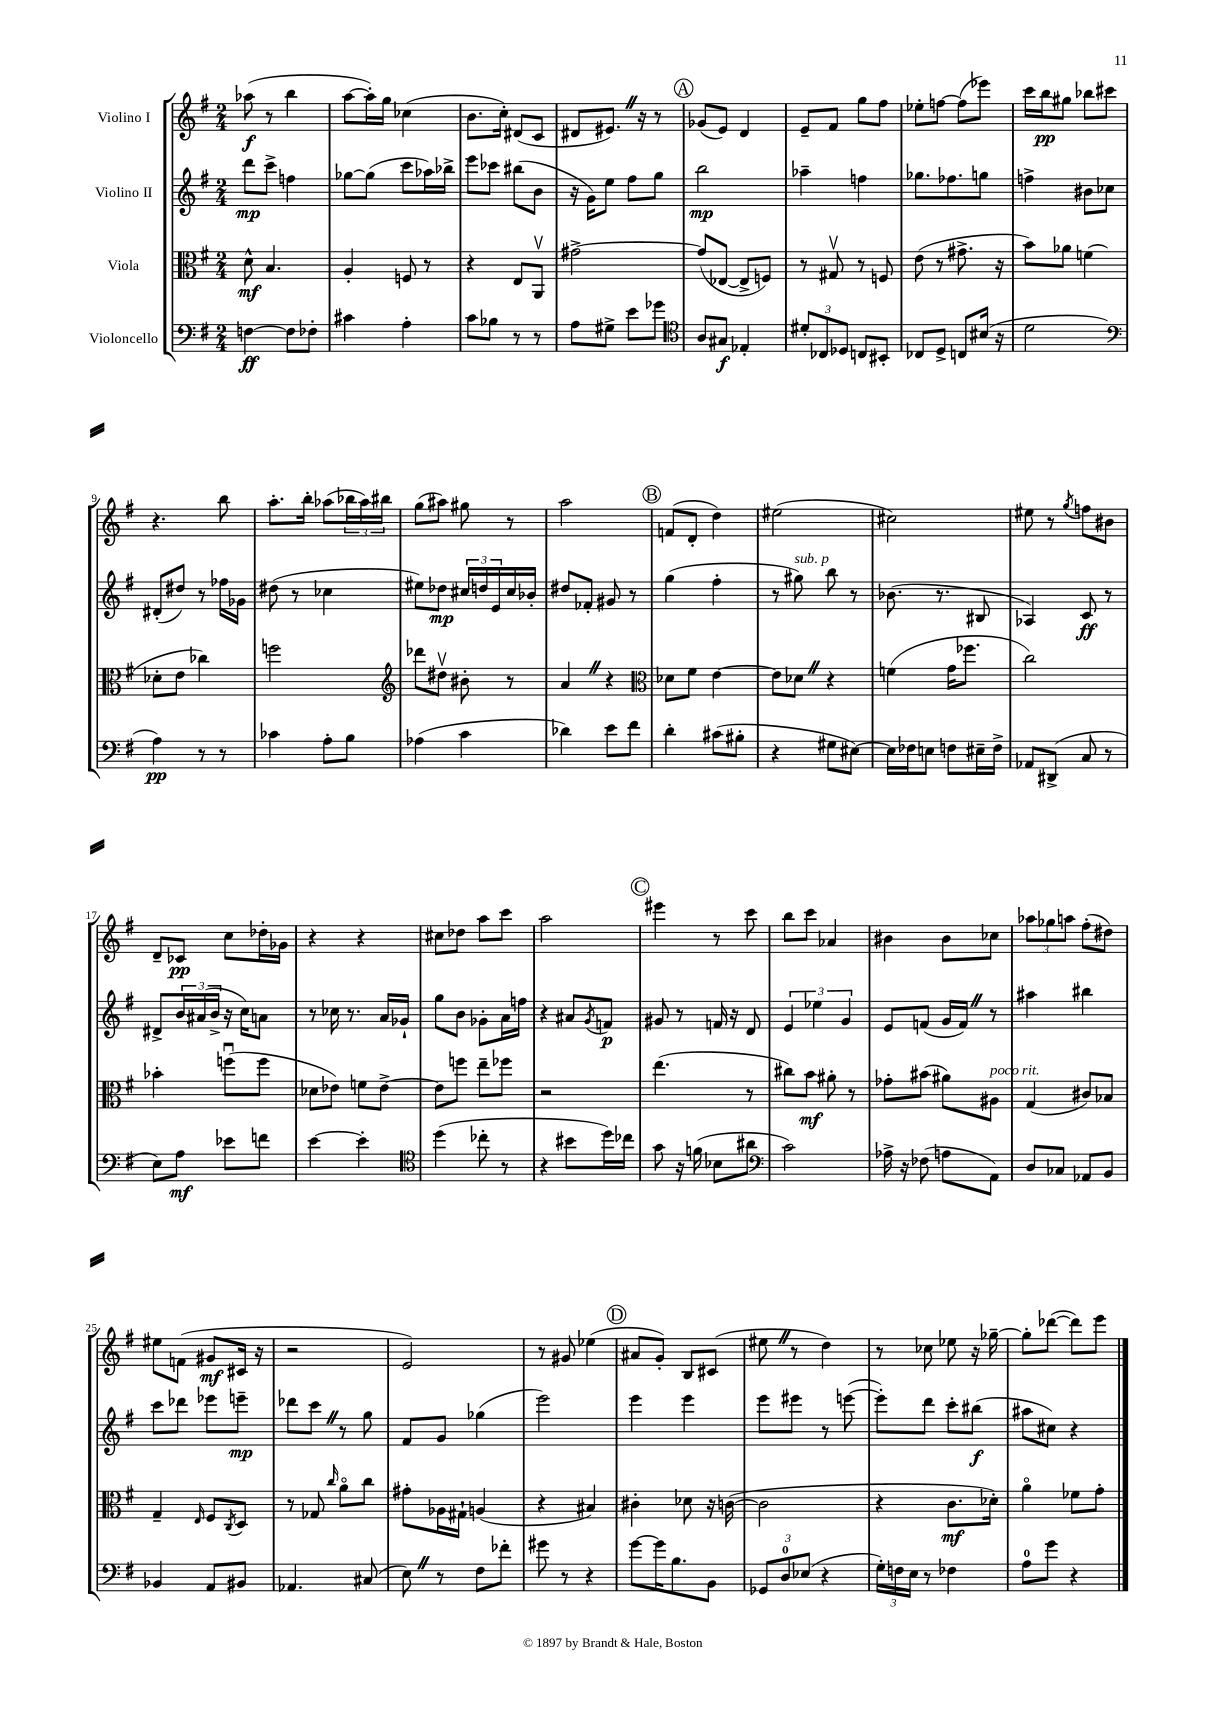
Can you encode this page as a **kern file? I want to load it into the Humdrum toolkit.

**kern	**dynam	**kern	**dynam	**kern	**dynam	**kern	**dynam
*part4	*part4	*part3	*part3	*part2	*part2	*part1	*part1
*staff4	*staff4	*staff3	*staff3	*staff2	*staff2	*staff1	*staff1
*I"Violoncello	*	*I"Viola	*	*I"Violino II	*	*I"Violino I	*
*clefF4	*	*clefC3	*	*clefG2	*	*clefG2	*
*k[f#]	*	*k[f#]	*	*k[f#]	*	*k[f#]	*
*M2/4	*	*M2/4	*	*M2/4	*	*M2/4	*
=1	=1	=1	=1	=1	=1	=1	=1
[4Fn\	ff	8d^^\	mf	8ddd\L	mp	(8aa-X\	f
.	.	4.B/	.	8ccc^\J	.	8r	.
8F\L]	.	.	.	4ffn\	.	4bb\	.
8F-X'\J	.	.	.	.	.	.	.
=2	=2	=2	=2	=2	=2	=2	=2
4c#X\	.	4A'/	.	[8gg-X\L	.	[8aa\L	.
.	.	.	.	(8gg-\J]	.	16aa'\L])	.
.	.	.	.	.	.	16gg\JJ	.
4A'\	.	8Fn/	.	8ccc\L	.	(4cc-X\	.
.	.	8r	.	16aa-X\L)	.	.	.
.	.	.	.	16bb-X^\JJ	.	.	.
=3	=3	=3	=3	=3	=3	=3	=3
8c\L	.	4r	.	8eee\L	.	8.b\L	.
8B-X\J	.	.	.	8ccc-X\J	.	.	.
.	.	.	.	.	.	16cc'\Jk)	.
8r	.	8E/L	.	(8bb#X\L	.	(8d#X/L	.
8r	.	8AAv/J	.	8b\J	.	8c/J	.
=4	=4	=4	=4	=4	=4	=4	=4
8A\L	.	[2g#X^\	.	16r	.	8d#X/L	.
.	.	.	.	16g\KL)	.	.	.
8G#X^\J	.	.	.	8ee\J	.	8.e#XZ/J)	.
8e\L	.	.	.	8ff#\L	.	.	.
.	.	.	.	.	.	16r	.
8g-X\J	.	.	.	8gg\J	.	8r	.
!!LO:REH:place=s1:t=A
=5	=5	=5	=5	=5	=5	=5	=5
*clefC4	*	*	*	*	*	*	*
8A/L	.	(8g#/L]	.	2bb\	mp	(8g-X/L	.
8G#X/J	f	[8E-X/J	.	.	.	8e/J)	.
4E-X'/	.	8E-^/L]	.	.	.	4d/	.
.	.	8Fn/J)	.	.	.	.	.
=6	=6	=6	=6	=6	=6	=6	=6
12d#X'/L	.	8r	.	4aa-X~\	.	8e~/L	.
12C-X/	.	.	.	.	.	.	.
.	.	8G#Xv/	.	.	.	8f#/J	.
12D-X/J	.	.	.	.	.	.	.
8Cn/L	.	8r	.	4ffn\	.	8gg\L	.
8BB#X'/J	.	8Fn/	.	.	.	8ff#\J	.
=7	=7	=7	=7	=7	=7	=7	=7
8C-X/L	.	(8e\	.	8.gg-X\L	.	8ee-X'\L	.
8D^/J	.	8r	.	.	.	[8ffn\J	.
.	.	.	.	8.ff-X\	.	.	.
8Cn/L	.	8.g#X^\	.	.	.	(8ff\L]	.
(16B#X/Jk	.	.	.	8ggn\J	.	8eee-X\J)	.
16r	.	16r	.	.	.	.	.
=8	=8	=8	=8	=8	=8	=8	=8
2d\	.	8b\L)	.	4ffn^\	.	16ccc\LL	.
.	.	.	.	.	.	16bb\J	pp
.	.	8a-X\J	.	.	.	8gg#X\J	.
.	.	(4fn\	.	8b#X\L	.	8bb-X\L	.
.	.	.	.	8cc-X\J	.	8ccc#X\J	.
!!LO:LB:g=z
=9	=9	=9	=9	=9	=9	=9	=9
*clefF4	*	*	*	*	*	*	*
4A\)	pp	8d-X'\L	.	(8d#X'/L	.	4.r	.
.	.	8e\J	.	8dd#X/J)	.	.	.
8r	.	4cc-X\)	.	8r	.	.	.
8r	.	.	.	16ff-X\LL	.	8bb\	.
.	.	.	.	16g-X\JJ	.	.	.
=10	=10	=10	=10	=10	=10	=10	=10
4c-X\	.	2ffn\	.	(8dd#X\	.	8.aa'\L	.
.	.	.	.	8r	.	.	.
.	.	.	.	.	.	16bb'\Jk	.
8A'\L	.	.	.	4cc-X\	.	(8aa-X\L	.
8B\J	.	.	.	.	.	24bb-X\L	.
.	.	.	.	.	.	24aa-\)	.
.	.	.	.	.	.	24bb#X\JJ	.
=11	=11	=11	=11	=11	=11	=11	=11
*	*	*clefG2	*	*	*	*	*
(4A-X\	.	8ddd-X\L	.	8ee#X\L)	.	(8gg\L	.
.	.	8dd#Xv\J	.	8dd-X\J	mp	8aa#X\J)	.
4c\	.	8b#X'\	.	24cc#X/LL	.	8gg#X\	.
.	.	.	.	24ddn/	.	.	.
.	.	.	.	24e/	.	.	.
.	.	8r	.	16cc#/	.	8r	.
.	.	.	.	16b-X'/JJ	.	.	.
=12	=12	=12	=12	=12	=12	=12	=12
4d-X\)	.	4aZ/	.	8dd#X/L	.	2aa\	.
.	.	.	.	8f-X'/J	.	.	.
8e\L	.	4r	.	8g#X/	.	.	.
8f#\J	.	.	.	8r	.	.	.
!!LO:REH:place=s1:t=B
=13	=13	=13	=13	=13	=13	=13	=13
*	*	*clefC3	*	*	*	*	*
4d'\	.	8d-X\L	.	(4gg\	.	(8fn/L	.
.	.	8f#\J	.	.	.	8d'/J	.
(8c#X\L	.	[4e\	.	4ff#'\	.	4dd\)	.
8B#X'\J	.	.	.	.	.	.	.
=14	=14	=14	=14	=14	=14	=14	=14
4r	.	8e\L]	.	8r	.	(2ee#X\	.
!	!	!	!	!LO:TX:a:i:t=sub. p	!	!	!
.	.	8d-XZ\J	.	8gg#X\)	.	.	.
8G#X\L	.	4r	.	8bb\	.	.	.
[8E#X\J)	.	.	.	8r	.	.	.
=15	=15	=15	=15	=15	=15	=15	=15
16E#\LL]	.	(4fn\	.	(8.b-X\	.	2cc#X\)	.
16F-X\J	.	.	.	.	.	.	.
8En\J	.	.	.	.	.	.	.
.	.	.	.	8.r	.	.	.
8Fn\L	.	16g\KL	.	.	.	.	.
.	.	8.ff-X\J	.	.	.	.	.
16E#X~\L	.	.	.	8B#X/	.	.	.
16F^\JJ	.	.	.	.	.	.	.
=16	=16	=16	=16	=16	=16	=16	=16
8AA-X/L	.	2cc\)	.	4A-X/)	.	8ee#X\	.
(8DD#X^/J	.	.	.	.	.	8r	.
.	.	.	.	.	.	8qgg/	.
8C/	.	.	.	8c/	ff	8ffn\L	.
8r	.	.	.	8r	.	8b#X\J	.
!!LO:LB:g=z
=17	=17	=17	=17	=17	=17	=17	=17
8E\L)	.	4b-X'\	.	8d#X^/L	.	8d~/L	.
8A\J	mf	.	.	24b/L	.	8c-X/J	pp
.	.	.	.	(24a#X/	.	.	.
.	.	.	.	24b^/JJ	.	.	.
8e-X\L	.	(8ffnu\L	.	16r	.	8cc\L	.
.	.	.	.	16cc\KL)	.	.	.
8fn\J	.	8ff\J	.	8an\J	.	16dd-X'\L	.
.	.	.	.	.	.	16g-X\JJ	.
=18	=18	=18	=18	=18	=18	=18	=18
[4e\	.	8d-X\L	.	8r	.	4r	.
.	.	8e-X\J)	.	16cc-X\	.	.	.
.	.	.	.	8.r	.	.	.
4e'\]	.	8fn\L	.	.	.	4r	.
.	.	[8e-^\J	.	16a/LL	.	.	.
.	.	.	.	16g-X`/JJ	.	.	.
=19	=19	=19	=19	=19	=19	=19	=19
*clefC4	*	*	*	*	*	*	*
(4dd\	.	8e-\L]	.	8gg\L	.	8cc#X\L	.
.	.	8ffn\J	.	8b\J	.	8dd-X\J	.
8cc-X'\	.	8ee~\L	.	8g-X'\L	.	8aa\L	.
8r	.	8ff-X\J	.	16a\L	.	8ccc\J	.
.	.	.	.	16ffn\JJ	.	.	.
=20	=20	=20	=20	=20	=20	=20	=20
4r	.	2r	.	4r	.	2aa\	.
8b#X\L	.	.	.	8a#X/L	.	.	.
.	.	.	.	8qg/	.	.	.
16dd\L)	.	.	.	8fn/J	p	.	.
16cc-X\JJ	.	.	.	.	.	.	.
!!LO:REH:place=s1:t=C
=21	=21	=21	=21	=21	=21	=21	=21
8g\	.	(4.ee\	.	8g#X/	.	4eee#X\	.
16r	.	.	.	8r	.	.	.
(16fn\	.	.	.	.	.	.	.
8B-X\L	.	.	.	16fn/	.	8r	.
.	.	.	.	16r	.	.	.
8a#X\J	.	8r	.	8d/	.	8ccc\	.
=22	=22	=22	=22	=22	=22	=22	=22
*clefF4	*	*	*	*	*	*	*
2c\)	.	8cc#X\L)	.	6e/	.	8bb\L	.
.	.	8b\J	mf	.	.	8ccc\J	.
.	.	.	.	6ee-X\	.	.	.
.	.	8a#X'\	.	.	.	4a-X/	.
.	.	.	.	6g/	.	.	.
.	.	8r	.	.	.	.	.
=23	=23	=23	=23	=23	=23	=23	=23
16A-X^\	.	8g-X'\L	.	8e/L	.	4b#X\	.
16r	.	.	.	.	.	.	.
(8F-X\	.	(8b#X\J	.	(8fn/J	.	.	.
8An\L	.	8a#X\L)	.	16g/LL	.	8b#\L	.
.	.	.	.	16fZ/JJ)	.	.	.
!	!	!LO:TX:a:i:t=poco rit.	!	!	!	!	!
8AA\J)	.	8A#X\J	.	8r	.	8cc-X\J	.
=24	=24	=24	=24	=24	=24	=24	=24
8D/L	.	(4G/	.	4aa#X\	.	12aa-X\L	.
.	.	.	.	.	.	12gg-X\	.
8C-X/J	.	.	.	.	.	.	.
.	.	.	.	.	.	12aan\J	.
8AA-X/L	.	8c#X/L)	.	4bb#X\	.	(8ff#'\L	.
8BB/J	.	8B-X/J	.	.	.	8dd#X\J)	.
!!LO:LB:g=z
=25	=25	=25	=25	=25	=25	=25	=25
4BB-X/	.	4G~/	.	8ccc\L	.	8ee#X\L	.
.	.	.	.	8ddd-X\J	.	(8fn\J	.
.	.	16qqE/	.	.	.	.	.
8AA/L	.	8F#/L	.	8eee-X\L	.	8g#X/L	mf
.	.	8qC/	.	.	.	.	.
8BB#X/J	.	8D/J	.	8eeen~\J	mp	16c#X/Jk	.
.	.	.	.	.	.	16r	.
=26	=26	=26	=26	=26	=26	=26	=26
4.AA-X/	.	8r	.	8ddd-X\L	.	2r	.
.	.	8G-X/	.	8cccZ\J	.	.	.
.	.	16qqcc/	.	.	.	.	.
.	.	8a\L	.	8r	.	.	.
(8C#X/	.	8cc\J	.	8gg\	.	.	.
=27	=27	=27	=27	=27	=27	=27	=27
8EZ\)	.	8g#X'\L	.	8f#/L	.	2e/)	.
8r	.	16A-X\L	.	8g/J	.	.	.
.	.	16G#X`\JJ	.	.	.	.	.
8F#\L	.	(4An/	.	(4gg-X\	.	.	.
8f-X'\J	.	.	.	.	.	.	.
=28	=28	=28	=28	=28	=28	=28	=28
8g#X\	.	4r	.	2eee\)	.	8r	.
8r	.	.	.	.	.	8g#X/	.
4r	.	4B#X/)	.	.	.	(4ee-X\	.
!!LO:REH:place=s1:t=D
=29	=29	=29	=29	=29	=29	=29	=29
[8g\L	.	4c#X'\	.	4eee\	.	8a#X/L	.
16g\K]	.	.	.	.	.	8g'/J)	.
8.B\	.	.	.	.	.	.	.
.	.	8d-X\	.	4eee\	.	8B/L	.
8BB\J	.	16r	.	.	.	(8c#X/J	.
.	.	([16cn\	.	.	.	.	.
=30	=30	=30	=30	=30	=30	=30	=30
12GG-X/L	.	2c\]	.	8eee\L	.	8ee#XZ\	.
12D/	.	.	.	.	.	.	.
.	.	.	.	8eee#X\J	.	8r	.
(12E-X/J	.	.	.	.	.	.	.
4r	.	.	.	8r	.	4dd\)	.
.	.	.	.	([8eeen\	.	.	.
=31	=31	=31	=31	=31	=31	=31	=31
24G'\LL)	.	4r	.	8eee'\L])	.	8r	.
24Fn\	.	.	.	.	.	.	.
24E\JJ	.	.	.	.	.	.	.
8r	.	.	.	8ddd\J	.	8cc-X\	.
4F-X\	.	8.c\L	mf	8ccc'\L	.	8ee-X\	.
.	.	.	.	(8bb#X\J	f	16r	.
.	.	16d-X'\Jk)	.	.	.	[16gg-X~\	.
=32	=32	=32	=32	=32	=32	=32	=32
8A\L	.	4a\	.	8aa#X\L	.	8gg-'\L]	.
8g\J	.	.	.	8cc#X\J)	.	([8ddd-X\J	.
4r	.	8f-X\L	.	4r	.	8ddd-\L])	.
.	.	8g'\J	.	.	.	8eee\J	.
==	==	==	==	==	==	==	==
*-	*-	*-	*-	*-	*-	*-	*-
